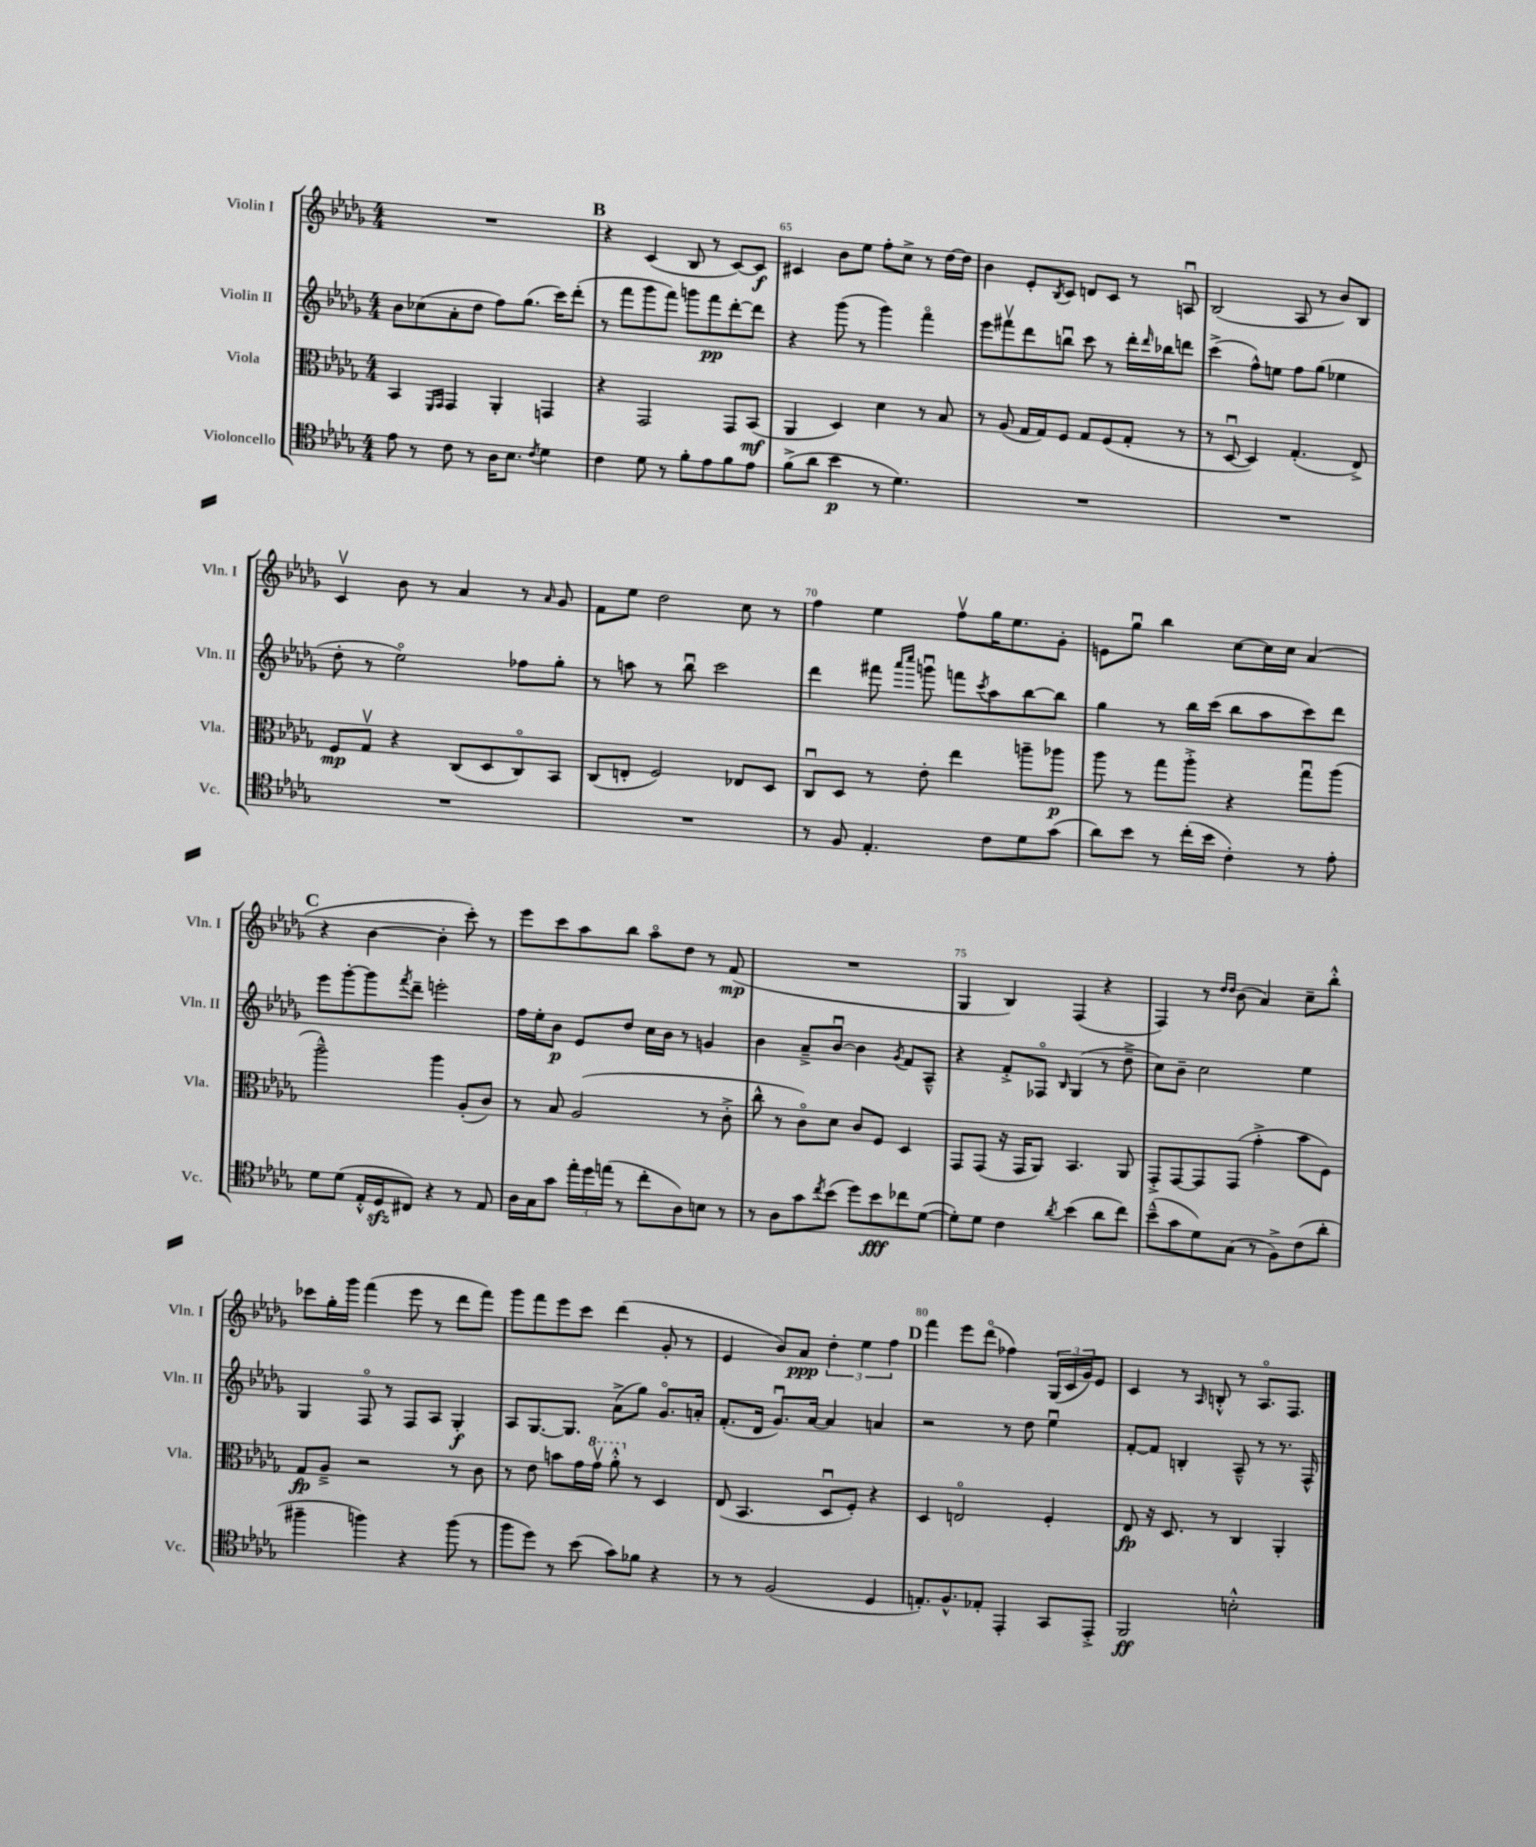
<<
\new StaffGroup <<
\new Staff = "s0" \with { instrumentName = "Violin I" shortInstrumentName = "Vln. I" } {
    \clef treble \key des \major \numericTimeSignature \time 4/4
    R1 |
    \mark \markup { \bold "B" } r4 c'4( bes8 r8 c'8~) c'8\f |
    cis'4 bes'8 ees''8 f''8-. c''8-> r8 des''16~ des''16 |
    bes'4 ees'8-. \acciaccatura { bes8 } c'8 d'8 c'8 r8 a8\downbow |
    bes2( aes8 r8 bes'8) bes8 |
    c'4\upbow bes'8 r8 aes'4 r8 \grace { aes'16 } ges'8 |
    f'8 ees''8 des''2 c''8 r8 |
    f''4 ees''4 f''8\upbow ges''16 ees''8. ges'8-. |
    e'8 ges''8\downbow bes''4 c''8~ c''16 c''16 aes'4( |
    \mark \markup { \bold "C" } r4 bes'4~ bes'4-. c'''8-.) r8 |
    ees'''8 c'''8 aes''8 bes''8 aes''8\flageolet des''8 r8 f'8\mp( |
    R1 |
    ges4 bes4) f4( r4 |
    f4) r8 \grace { des''16 des''16 } bes'8( aes'4) c''8-- bes''8-.-^ |
    ces'''8 ges''16-. ges'''16 f'''4( ees'''8 r8 des'''8 f'''8) |
    ges'''8 f'''8 ees'''8 c'''8 des'''4( ges'8-. r8 |
    ees'4 bes'8) aes'8\ppp \tuplet 3/2 { des''4-. ees''4 f''4 } |
    \mark \markup { \bold "D" } f'''4 ees'''8 des'''8\flageolet( fes''4) \tuplet 3/2 { ges16( c'16 ges'16) } ees'8 |
    c'4 r8 \grace { aes16 } b8-.-^ r8 aes8.\flageolet f8. \bar "|." |
}
\new Staff = "s1" \with { instrumentName = "Violin II" shortInstrumentName = "Vln. II" } {
    \clef treble \key des \major \numericTimeSignature \time 4/4
    bes'8 ces''8( aes'8-. des''8 f''8) ges''8.( c'''16) des'''8-.( |
    \mark \markup { \bold "B" } r8 f'''8 ges'''8 f'''8) g'''8 f'''8\pp des'''8~-. des'''8 |
    r4 ges'''8( r8 ges'''4) f'''4\flageolet |
    ees'''8 fis'''8\upbow des'''8 b''8\downbow c'''8 r8 des'''16-. \grace { des'''16 } bes''16 d'''8 |
    c'''4->( f''8-^) e''8 f''8 ges''8( ees''4 |
    des''8-. r8 ees''2\flageolet) fes''8 ges''8-. |
    r8 a''8 r8 bes''8\downbow c'''2 |
    des'''4 fis'''8 \grace { aes'''16 c''''16 } g'''8\downbow f'''8 \acciaccatura { c'''8 } aes''8 bes''8~ bes''8 |
    ges''4 r8 bes''16 c'''16( bes''8 aes''8 c'''8) des'''8 |
    \mark \markup { \bold "C" } ees'''8 ges'''8~-. ges'''8 \acciaccatura { f'''8 } des'''8-- e'''2-. |
    f''16 ees''16-. bes'8\p ees'8 des''8 c''16 bes'16 r8 g'4 |
    bes'4 aes'8---> bes'8~\downbow bes'4 \acciaccatura { ges'8 } f'8 aes8---^ |
    r4 f'8-.-> fes8\flageolet \grace { bes16 } ges4( r8 des''8---> |
    c''8) bes'8-- c''2 ees''4 |
    ges4 f8\flageolet r8 f8 aes8 ges4-.\f |
    aes8 ges8.~ ges8. aes'8->( ges''8) ges'8.\flageolet a'16-. |
    f'8.-.( des'16 ges'8.\downbow) aes'16~ aes'4 a'4 |
    \mark \markup { \bold "D" } r2 r8 des''8 ees''4\downbow |
    f'8~-. f'8 b4-. aes8---^ r8 r8. f16-^ \bar "|." |
}
\new Staff = "s2" \with { instrumentName = "Viola" shortInstrumentName = "Vla." } {
    \clef alto \key des \major \numericTimeSignature \time 4/4
    bes,4 \grace { f,16 ges,16 } ges,4 aes,4-. g,4 |
    \mark \markup { \bold "B" } r4 ges,2 ges,8 bes,8\mf( |
    aes,4 des4) des'4 r8 bes8 |
    r8 aes8( ges16 ges16) f8 ges8 f8( ges8-. r8 |
    r8 des8~\downbow des4) ges4.-.( ees8->) |
    f8\mp ges8\upbow r4 c8( des8 c8\flageolet) bes,8 |
    c8( e8-. f2) ees8 des8 |
    c8\downbow des8 r8 ees'8-. ees''4 a''8-- aes''8\p |
    aes''8 r8 ges''8 aes''8-.-> r4 ges''8\downbow aes''8( |
    \mark \markup { \bold "C" } aes''2---^) aes''4 aes8-.( c'8) |
    r8 bes8 aes2( r8 c'8-.-> |
    c''8-^ r8 c'8\flageolet) des'8 c'8 f8 des4 |
    ges,8 ges,8( r16 ges,16 aes,8) bes,4. aes,8 |
    ges,8-.-> ges,8~ ges,8 ges,8( ges'4-.-> bes'8 f8) |
    ges8\fp aes8---> r2 r8 c'8 |
    r8 ees'8 b'8 ges'16 \ottava #1 ges''16\upbow aes''8-.-^ \ottava #0 r8 des4 |
    ees8( bes,4. des8\downbow f8-.) r4 |
    \mark \markup { \bold "D" } des4 e2\flageolet f4-. |
    ees8\fp r16 des8. r8 c4 aes,4-. \bar "|." |
}
\new Staff = "s3" \with { instrumentName = "Violoncello" shortInstrumentName = "Vc." } {
    \clef tenor \key des \major \numericTimeSignature \time 4/4
    ees'8 r8 c'8 r8 aes16 bes8. \acciaccatura { c'8 } des'4 |
    \mark \markup { \bold "B" } c'4 des'8 r8 f'8-. ees'8 f'8 ees'8 |
    f'8->( aes'8 bes'4\p r8 des'4.) |
    R1 |
    R1 |
    R1 |
    R1 |
    r8 f8 ees4.-. c'8 des'8 ges'8( |
    aes'8) bes'8 r8 c''16-.( bes'16 c'4-.) r8 ees'8-. |
    \mark \markup { \bold "C" } des'8 des'8( ees16-.-^ des16\sfz cis8) r4 r8 ees8 |
    aes16 ges16 ges'8 \tuplet 3/2 { ees''16-. des''16 e''16( } r8 c''8-. aes8) b8 r8 |
    r8 aes8 ges'8 \acciaccatura { c''8 } bes'8( des''8) bes'8\fff ces''8 des'8~( |
    des'8-.) des'8 c'4 \acciaccatura { aes'8 } bes'4( aes'8 c''8) |
    bes'8---^( ges'8 des'8) ges8( r8 f8->) c'8( aes'8-. |
    fis''4-- f''4) r4 f''8( r8 |
    f''8 des''8) r8 bes'8( ges'8) fes'8 r4 |
    r8 r8 f2( des4 |
    \mark \markup { \bold "D" } e8.-.) f8.-^ ees8-. ees,4-. ges,8 ees,8-.-> |
    f,2\ff b2-.-^ \bar "|." |
}
>>
>>
\layout { \context { \Score currentBarNumber = #63 \override BarNumber.break-visibility = ##(#f #t #t) barNumberVisibility = #(every-nth-bar-number-visible 5) } }
